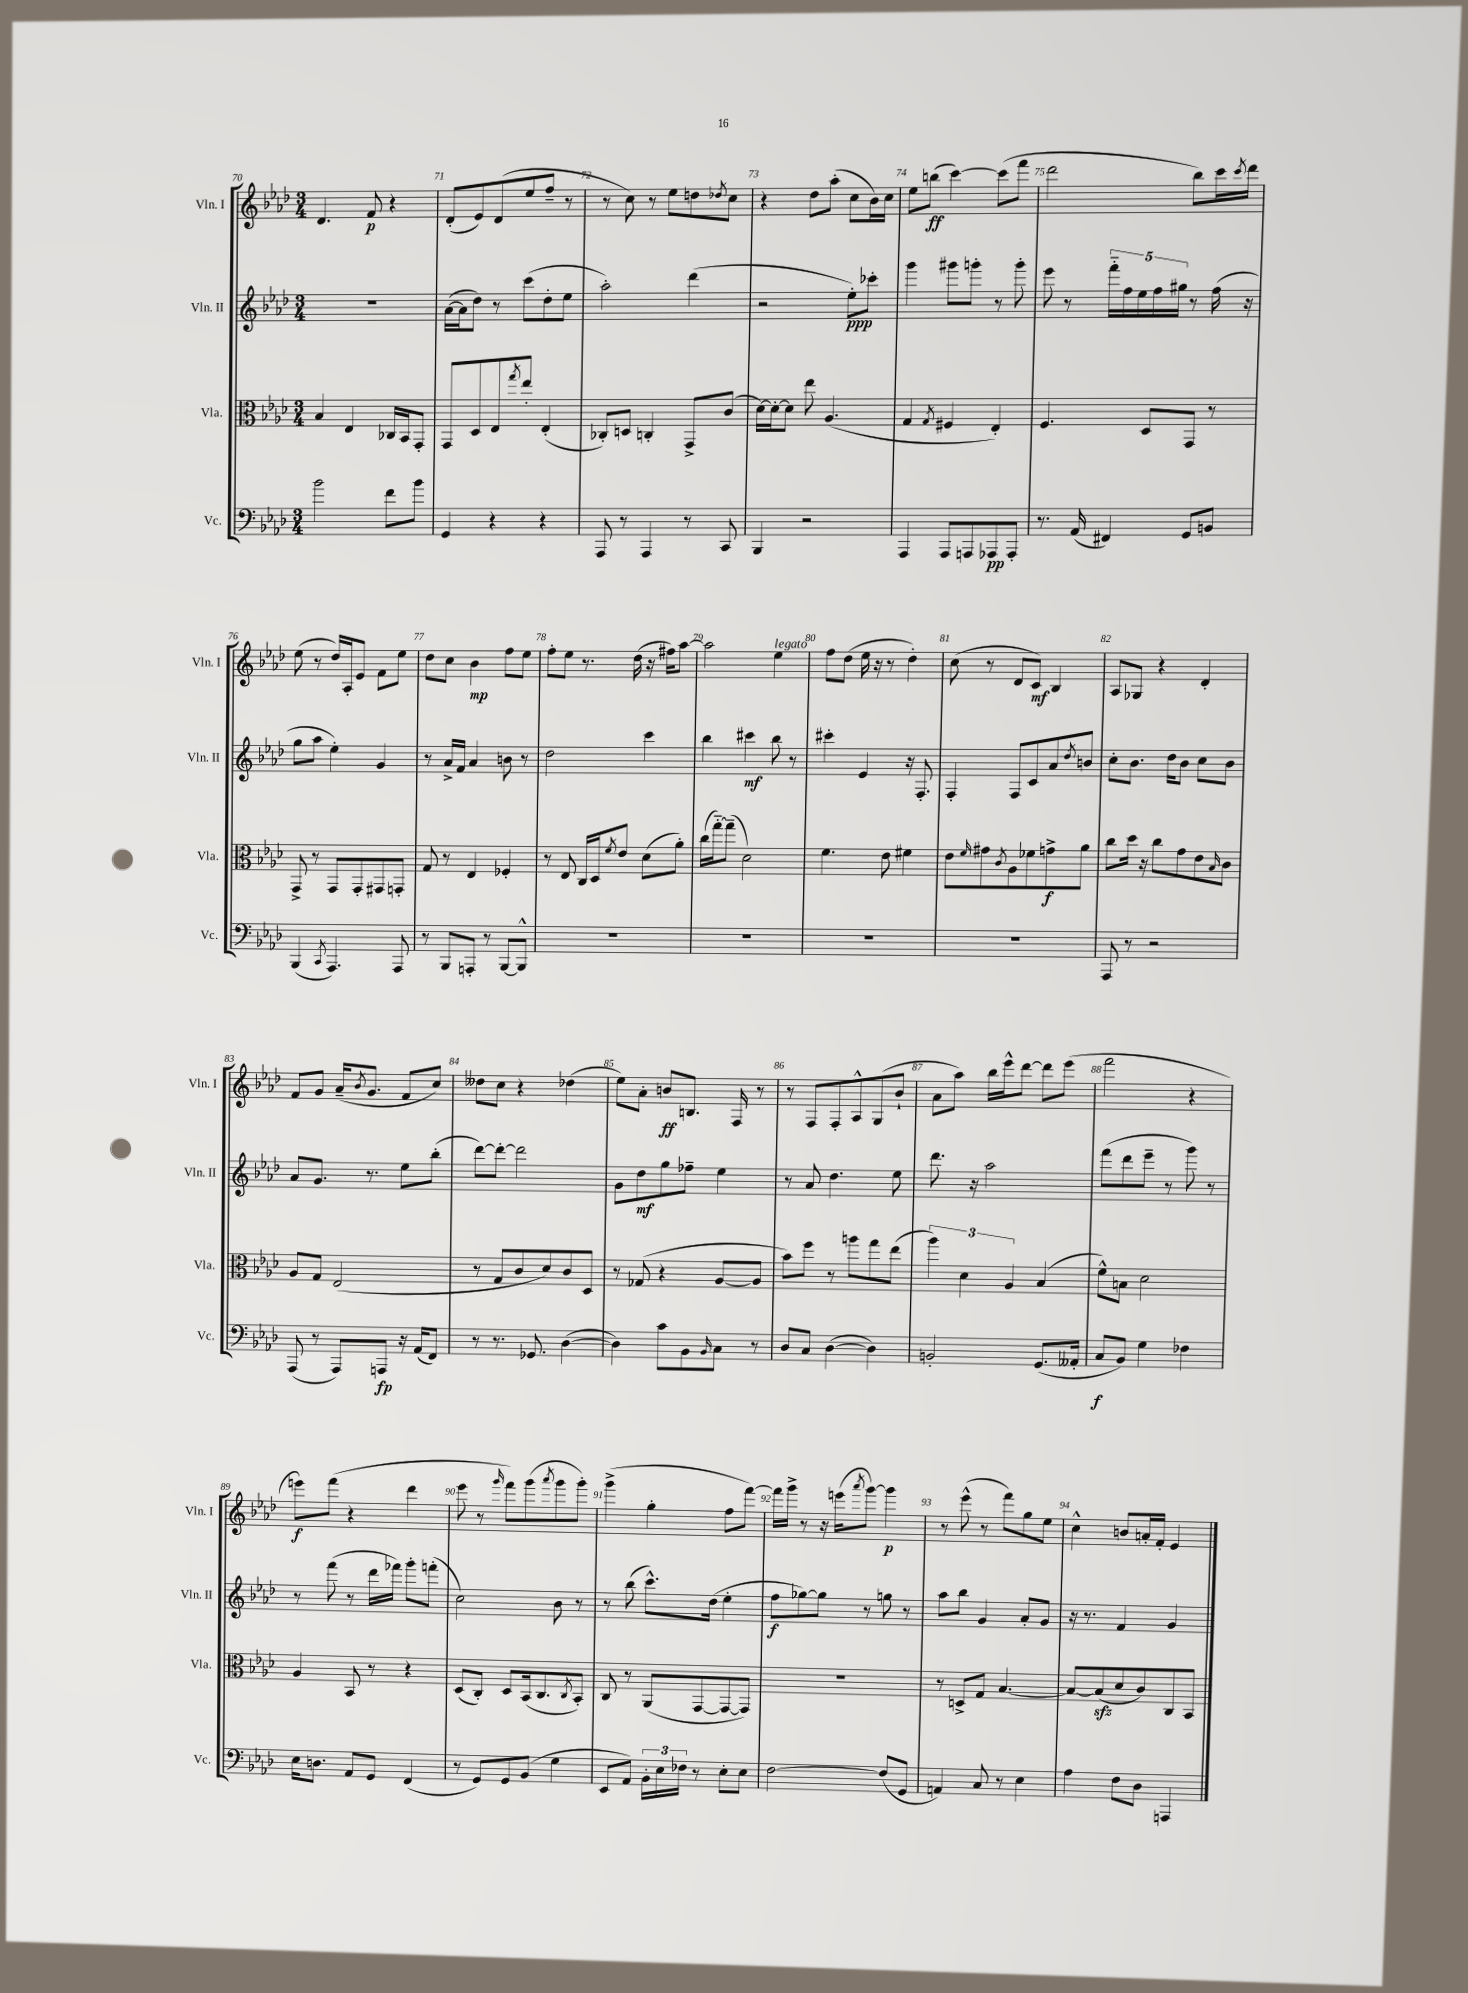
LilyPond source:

<<
\new StaffGroup <<
\new Staff = "s0" \with { instrumentName = "Vln. I" shortInstrumentName = "Vln. I" } {
    \clef treble \key aes \major \numericTimeSignature \time 3/4
    des'4. f'8\p r4 |
    des'8-.( ees'8) des'8( ees''8 f''8-- r8 |
    r8 c''8) r8 ees''8 d''8 \acciaccatura { des''8 } c''8 |
    r4 des''8 aes''8-.( c''8 bes'16) c''16 |
    ees''8 b''8\ff( c'''4~) c'''8( f'''8 |
    des'''2 bes''8) c'''16 \acciaccatura { c'''8 } des'''16 |
    ees''8( r8 des''16) aes16-. ees'8 f'8 ees''8 |
    des''8 c''8 bes'4\mp f''8 ees''8 |
    f''8-. ees''8 r8. des''16( r16 fis''16) aes''8~ |
    aes''2 ees''4^\markup { \italic "legato" } |
    f''8 des''8( ees''16 r16 r8 des''4-.) |
    c''8( r8 des'8 c'8\mf) bes4 |
    aes8 ges8 r4 des'4-. |
    f'8 g'8 aes'16--( \acciaccatura { bes'8 } g'8. f'8 c''8) |
    deses''8 c''8 r4 des''4( |
    ees''8) aes'8-. b'8\ff b8. f16 r8 |
    r8 f8 f8-. aes8-^ g8( bes'8-! |
    aes'8 aes''8) bes''16 ees'''16-^ des'''8~ des'''8 ees'''8( |
    f'''2 r4 |
    e'''8\f) f'''8( r4 des'''4 |
    ees'''8 r8 \grace { g'''16 } f'''8) g'''8( \acciaccatura { aes'''8 } g'''8 g'''8-.) |
    g'''4->( g''4-. f''8 f'''8~) |
    f'''16 g'''16-> r8 r16 e'''16( \acciaccatura { aes'''8 } g'''8~) g'''4\p |
    r8 ees'''8-^( r8 f'''8) g''8 ees''8 |
    c''4-^ b'8 a'16-. f'16-. ees'4 \bar "|." |
}
\new Staff = "s1" \with { instrumentName = "Vln. II" shortInstrumentName = "Vln. II" } {
    \clef treble \key aes \major \numericTimeSignature \time 3/4
    R2. |
    aes'16~( aes'16 des''8) r8 c'''8( des''8-. ees''8 |
    aes''2-.) des'''4( |
    r2 ees''8-.\ppp) ces'''8-. |
    g'''4 gis'''8 g'''8-. r8 g'''8-. |
    ees'''8 r8 \tuplet 5/4 { f'''16-_ f''16 ees''16 f''16 gis''16 } r8 f''16( r16 |
    g''8 aes''8 ees''4-.) g'4 |
    r8 aes'16-> f'16 aes'4 b'8 r8 |
    des''2 c'''4 |
    bes''4 cis'''4\mf bes''8 r8 |
    cis'''4-. ees'4 r16 f8.-. |
    f4-. f8 c'8 aes'8 \acciaccatura { des''8 } b'8 |
    c''8-. bes'8. des''16 bes'8 c''8 bes'8 |
    aes'8 g'8. r8. ees''8 bes''8-.( |
    des'''8~) des'''8~-. des'''2 |
    g'8 des''8\mf g''8 fes''8-- ees''4 |
    r8 aes'8 des''4. ees''8 |
    des'''8. r16 aes''2 |
    f'''8( des'''8 ees'''8-- r8 g'''8) r8 |
    r8 f'''8( r8 des'''16 fes'''16) g'''8-. f'''8-.( |
    c''2) bes'8 r8 |
    r8 bes''8( c'''8.-^) des''16( ees''4-. |
    f''8\f ges''8~) ges''8 r8 g''8 r8 |
    aes''8 bes''8 g'4 aes'8-. g'8 |
    r16 r8. f'4 g'4 \bar "|." |
}
\new Staff = "s2" \with { instrumentName = "Vla." shortInstrumentName = "Vla." } {
    \clef alto \key aes \major \numericTimeSignature \time 3/4
    bes4 ees4 ces16 bes,16 g,8-. |
    g,8 des8 ees8 \acciaccatura { g''8 } ees''8-. ees4-.( |
    ces8-.) d8 c4-. g,8-> c'8( |
    des'16~) des'16~-. des'8 ees''8 aes4.( |
    g4 \acciaccatura { g8 } fis4 ees4-.) |
    f4. des8 g,8 r8 |
    g,8-> r8 g,8 g,8-. gis,8 g,8-. |
    g8 r8 ees4 fes4-. |
    r8 ees8 c16 des16 \acciaccatura { f'8 } ees'8 des'8( aes'8-.) |
    c''16( g''16~-_) g''8--( des'2) |
    f'4. ees'8 fis'4 |
    ees'8 \grace { f'16 } gis'8 \acciaccatura { c'8 } aes8 fes'8 g'8->\f aes'8 |
    c''8 des''16 r16 c''8 g'8 ees'8 \grace { bes16 } c'8 |
    aes8 g8 ees2( |
    r8 g8 c'8 des'8) c'8 des8 |
    r8 ges8( r4 aes8~ aes8 |
    bes'8) f''8 r8 a''8 g''8 ees''8( |
    \tuplet 3/2 { aes''4) des'4 aes4 } bes4( |
    f'8-^) b8 des'2 |
    aes4 bes,8 r8 r4 |
    des8( c8-.) des8 bes,16( c8. \acciaccatura { c8 } bes,8-.) |
    c8 r8 aes,8( g,8~ g,8~ g,8) |
    R2. |
    r8 d8-> g8 bes4.~ |
    bes8~ bes8\sfz( des'8 c'8) c8 bes,8 \bar "|." |
}
\new Staff = "s3" \with { instrumentName = "Vc." shortInstrumentName = "Vc." } {
    \clef bass \key aes \major \numericTimeSignature \time 3/4
    bes'2 f'8 bes'8 |
    g,4 r4 r4 |
    aes,,8 r8 aes,,4 r8 c,8 |
    bes,,4 r2 |
    aes,,4 aes,,8 a,,8 aes,,8\pp aes,,8-. |
    r8. aes,16( fis,4) g,8 b,8 |
    bes,,4( \acciaccatura { c,8 } aes,,4.) aes,,8 |
    r8 bes,,8 a,,8-. r8 bes,,8~ bes,,8-^ |
    R2. |
    R2. |
    R2. |
    R2. |
    aes,,8 r8 r2 |
    aes,,8( r8 aes,,8) a,,8\fp r16 aes,16( f,8) |
    r8 r8. ges,8. des4~( |
    des4) c'8 bes,8 \grace { bes,16 } c8 r8 |
    des8 c8 des4~( des4) |
    b,2-. g,8.( aeses,16-. |
    c8\f bes,8) g4 fes4 |
    ees16 d8. aes,8 g,8 f,4( |
    r8 g,8) g,8 bes,8( g4 |
    ees,8 aes,8) \tuplet 3/2 { bes,16-. ees16 fes16 } r8 ees8-. ees8 |
    f2~ f8( g,8 |
    a,4) c8 r8 ees4 |
    aes4 f8 des8 a,,4 \bar "|." |
}
>>
>>
\layout { \context { \Score currentBarNumber = #70 \override BarNumber.break-visibility = ##(#f #t #t) barNumberVisibility = #all-bar-numbers-visible } }
